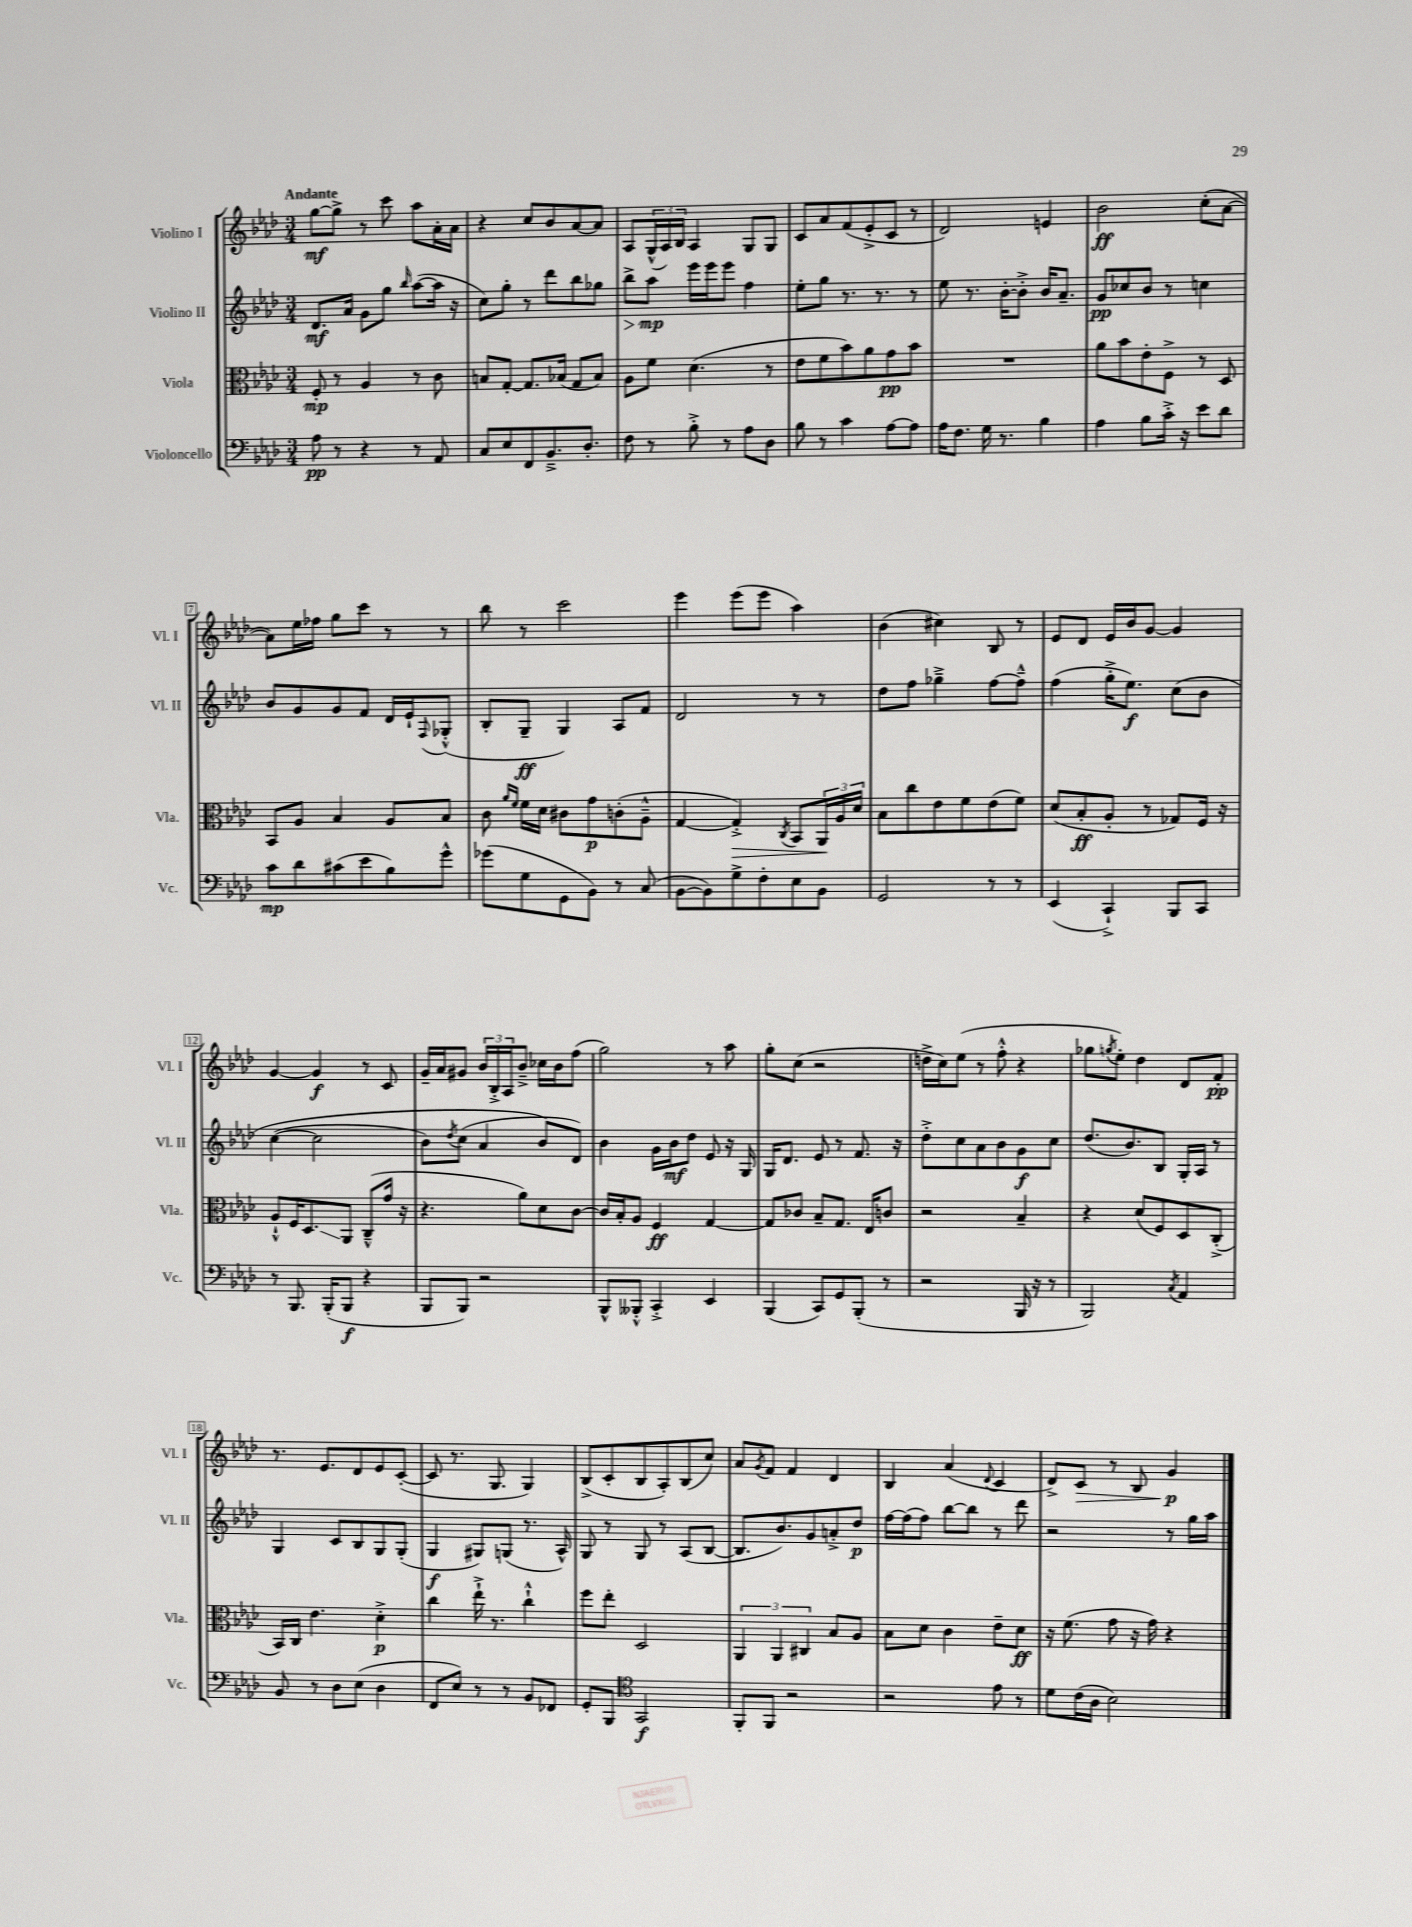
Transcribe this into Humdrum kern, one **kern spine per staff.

**kern	**kern	**kern	**kern
*staff4	*staff3	*staff2	*staff1
*clefF4	*clefC3	*clefG2	*clefG2
*k[b-e-a-d-]	*k[b-e-a-d-]	*k[b-e-a-d-]	*k[b-e-a-d-]
*M3/4	*M3/4	*M3/4	*M3/4
8A-	8F'	8.d-	[8gg
8r	8r	.	8gg^]
.	.	16a-	.
4r	4A-	8g	8r
.	.	8gg	8ccc
.	.	16qqbb-	.
8r	8r	([8aa-	8aa-
8AA-	8c	16aa-]	16a-'
.	.	16r	16a-
=	=	=	=
8C	8B	8cc)	4r
8E-	[8G'	8gg'	.
8FF	8.G]	8r	8cc
8.BB-~^	.	8ddd-	8b-
.	(16B-	.	.
.	8G	8bb-	[8a-
8.D-'	.	.	.
.	8B-)	8gg-	8a-]
=	=	=	=
8F	8A-	8bb-^	8A-
8r	8f	8aa-	(24G^^
.	.	.	24A-)
.	.	.	24B-
8B-'^	(4.d-	16eee-	4A-
.	.	16eee-	.
8r	.	8eee-	.
8A-	.	4ff	8G
8D-	8r	.	8G
=	=	=	=
8B-	8e-	8ee-'	8c
8r	8f	8gg	8a-
4c	8b-)	8.r	(8f
.	8a-	.	8e-'^
.	.	8.r	.
[8A-	8g	.	8c
8A-]	8b-	8r	8r
=	=	=	=
16A-	2.r	8ee-	2d-)
8.F	.	.	.
.	.	8.r	.
16G	.	.	.
8.r	.	[16b-'	.
.	.	8b-'^]	.
4B-	.	16b-	4e
.	.	8.a-~	.
=	=	=	=
4A-	8a-	8g	2b-
.	8b-	8cc-	.
8B-	8e-'	8b-	.
16c'^	8F^	8r	.
16r	.	.	.
8e-	8r	4cc	(8cc'
8d-	8D-	.	[8a-
=	=	=	=
8c	8BB-	8b-	8a-])
8d-	8A-	8g	16ee-
.	.	.	16ff-
(8c#	4B-	8g	8gg
8e-	.	8f	8ccc
8B-)	8A-	16d-	8r
.	.	16e-`	.
.	.	8qqF	.
8g^^	8B-	(8G-'^^	8r
=	=	=	=
(8g-	8c	8B-'	8bb-
.	16qqa-	.	.
.	16qqf	.	.
8G	16f	8G~	8r
.	16d-	.	.
8GG	8c#	4G)	2ccc
8BB-)	8g	.	.
8r	(8c'	8A-	.
(8C	8A-~^^	8f	.
=	=	=	=
[8BB-	[4G	2d-	4eee-
8BB-])	.	.	.
8G^	4G'^])	.	(8eee-
8F'	.	.	8eee-
.	8qC	.	.
8E-	8BB-	8r	4aa-)
8BB-	24AA-	8r	.
.	24A-	.	.
.	24d-	.	.
=	=	=	=
2GG	8B-	8dd-	(4b-
.	8cc	8ff	.
.	8e-	4gg-~^	4cc#)
.	8f	.	.
8r	(8e-	[8ff	8B-
8r	8f)	8ff~^^]	8r
=	=	=	=
(4EE-	(8d-	(4ff	8e-
.	8B-'	.	8d-
4CC`^)	8A-'	16gg'^	16e-
.	.	8.ee-)	16b-
.	8r	.	[8g
8BBB-	8G-)	&(8cc	4g]
8CC	16F	8b-	.
.	16r	.	.
=	=	=	=
8r	8A-`^^	([4cc	[4g
8.BBB-	16F	.	.
.	8.D-	.	.
.	.	2cc]	4g]
(16BBB-'	.	.	.
8BBB-	8AA-	.	.
4r	(8C~^^	.	8r
.	16g	.	8c
.	16r	.	.
=	=	=	=
8BBB-	4.r	8b-)	16g~
.	.	.	16a-
.	.	8qdd-	.
8BBB-)	.	(8cc	8g#
2r	.	4a-	24b-
.	.	.	24B-'^
.	.	.	24A-
.	8a-)	.	8b-~^
.	8d-	8b-&)	16cc-
.	.	.	16b-
.	[8c	8d-)	(8ff
=	=	=	=
8BBB-^^	16c]	4b-	2gg)
.	16B-'	.	.
8BBB--'^^	8A-	.	.
4CC'^	4F	16g	.
.	.	16b-	.
.	.	8dd-	.
4EE-	[4G	8e-	8r
.	.	16r	8aa-
.	.	16G	.
=	=	=	=
(4BBB-	8G]	16G	8gg'
.	.	8.d-	.
.	8c-	.	(8cc
8CC)	8B-~	8e-	2r
8GG	8.G	8r	.
(8BBB-'	.	8.f	.
.	16E-	.	.
8r	8c	.	.
.	.	16r	.
=	=	=	=
2r	2r	8dd-'^	16dd^
.	.	.	16cc)
.	.	8cc	(8ee-
.	.	8a-	8r
.	.	8b-	8ff'^^
16BBB-	4B-~	8g	4r
16r	.	.	.
8r	.	8cc	.
=	=	=	=
2BBB-)	4r	(8.dd-	8gg-
.	.	.	8qgg
.	.	.	8ee-')
.	.	8.b-)	.
.	(8d-	.	4dd-
.	8F)	8B-	.
8qC	.	.	.
4AA-	8D-	16G'	8d-
.	.	16A-	.
.	(8C'^	8r	8f'
=	=	=	=
8BB-	16BB-)	4G	8.r
.	16C	.	.
8r	4.e-	.	.
.	.	.	8.e-
8D-	.	8c	.
(8E-	.	8B-	8d-
4D-	4d-'^	8G	8e-
.	.	(8G'	([8c'
=	=	=	=
8FF	4cc	4G	8c]
8E-)	.	.	8.r
8r	16ee-`^	8G#)	.
.	8.r	.	8.G
8r	.	(8G	.
8BB-	4cc`^^	8.r	4G)
8FF-	.	.	.
.	.	16A-^^)	.
=	=	=	=
8GG'	8ff	8G	(8B-^
8BBB-	8ee-'	8r	8c'
*clefC4	*	*	*
2GG	2D-	8G	8B-
.	.	8r	8A-')
.	.	(8A-	(8B-
.	.	[8B-	8cc)
=	=	=	=
8FF'	6AA-	8.B-]	8a-
.	.	.	8qg
8FF	.	.	8f
.	6AA-	.	.
.	.	8.b-)	.
2r	.	.	4f
.	6C#	.	.
.	.	8g	.
.	8B-	8a'^	4d-
.	8A-	8dd-	.
=	=	=	=
2r	8B-	[16ff	4B-
.	.	(16ff]	.
.	8d-	8ff)	.
.	4c	[8bb-	(4a-
.	.	8bb-]	.
.	.	.	8qqd-
8e-	8e-~	8r	4c
8r	8d-	8ddd-	.
=	=	=	=
8d-	16r	2r	8d-^)
.	(8.f	.	.
(16c	.	.	8c
16A-	.	.	.
2B-)	8g	.	8r
.	16r	.	8B-
.	16g)	.	.
.	4r	8r	4g
.	.	16gg	.
.	.	16aa-	.
==	==	==	==
*-	*-	*-	*-
